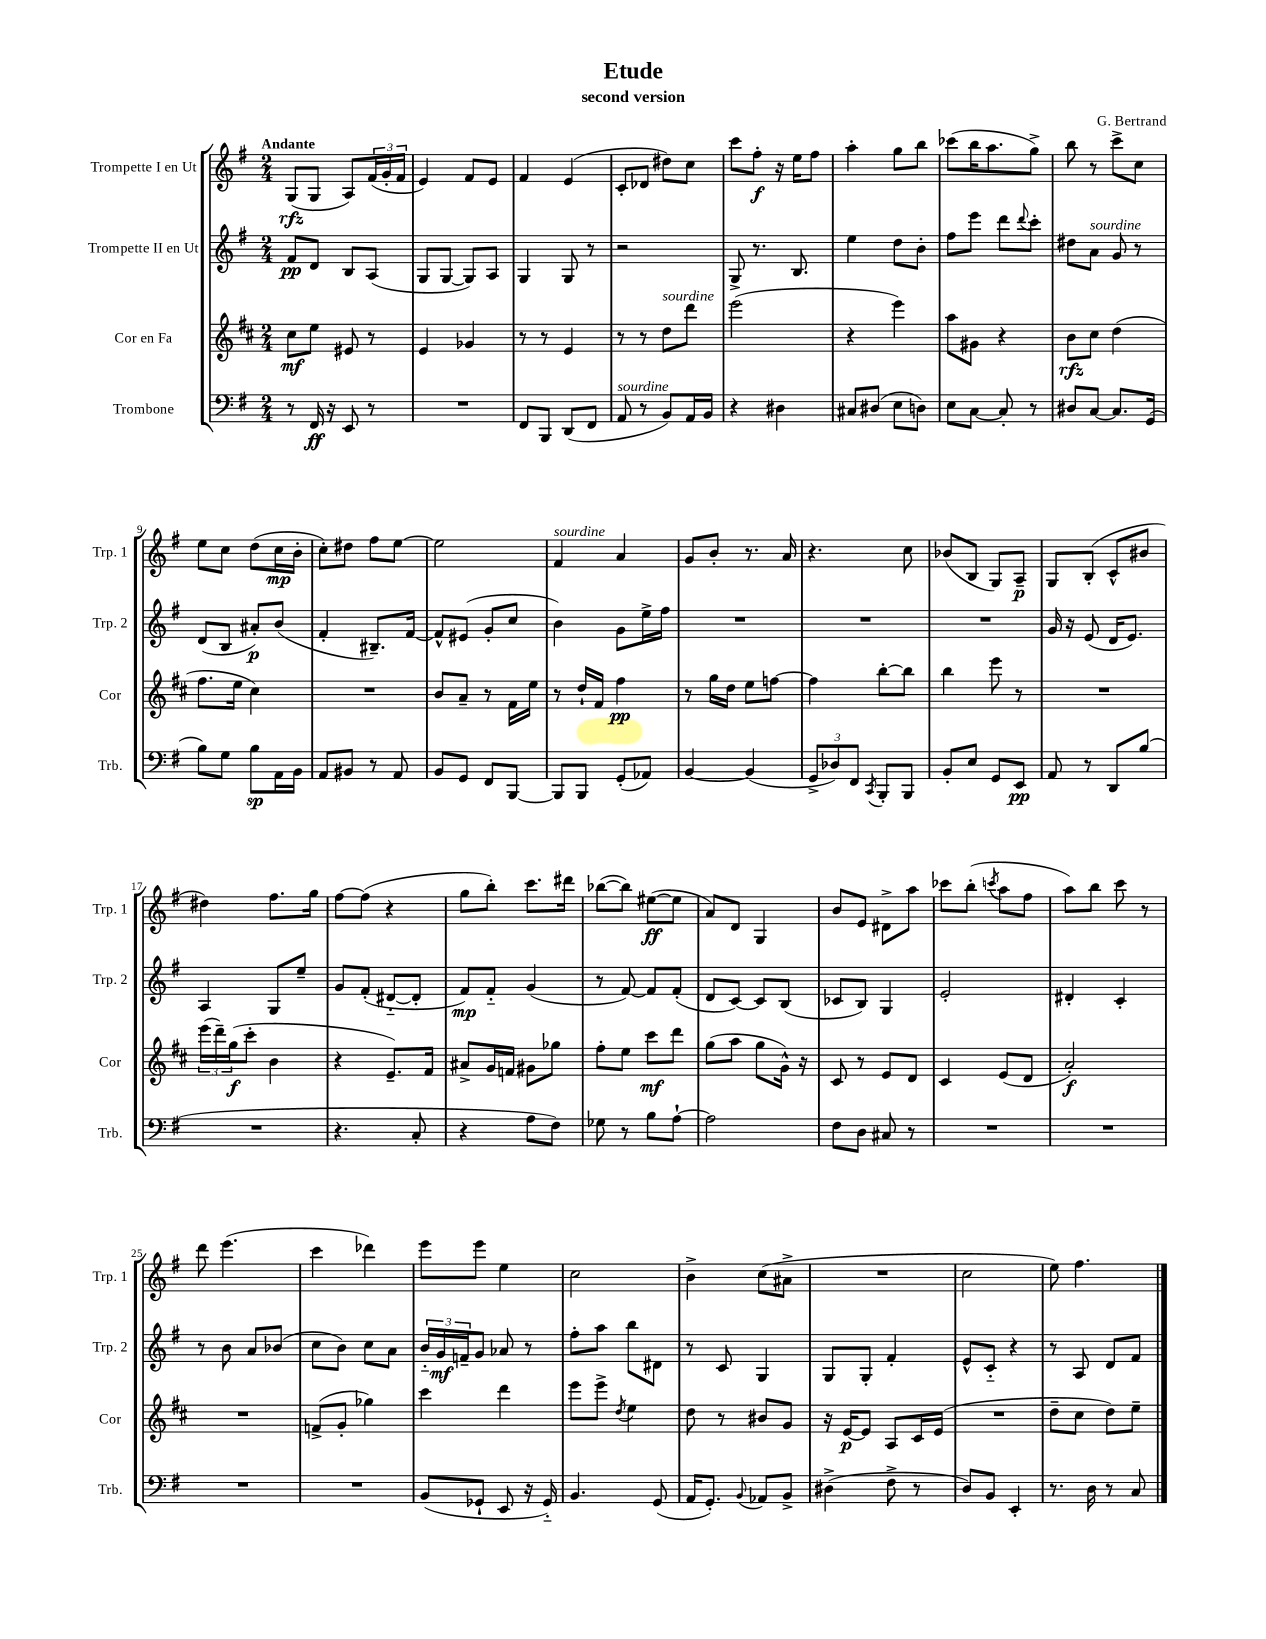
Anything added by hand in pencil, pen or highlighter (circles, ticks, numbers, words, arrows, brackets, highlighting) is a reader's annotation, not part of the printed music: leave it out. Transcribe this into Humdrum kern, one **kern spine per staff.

**kern	**dynam	**kern	**dynam	**kern	**dynam	**kern	**dynam
*part4	*part4	*part3	*part3	*part2	*part2	*part1	*part1
*staff4	*staff4	*staff3	*staff3	*staff2	*staff2	*staff1	*staff1
*I"Trombone	*	*I"Cor en Fa	*	*I"Trompette II en Ut	*	*I"Trompette I en Ut	*
*I'Trb.	*	*I'Cor	*	*I'Trp. 2	*	*I'Trp. 1	*
*clefF4	*	*clefG2	*	*clefG2	*	*clefG2	*
*k[f#]	*	*k[f#c#]	*	*k[f#]	*	*k[f#]	*
*M2/4	*	*M2/4	*	*M2/4	*	*M2/4	*
=1	=1	=1	=1	=1	=1	=1	=1
!	!	!	!	!	!	!LO:TX:a:B:t=Andante	!
8r	.	8cc#\L	mf	8f#/L	pp	(8G/L	rfz
16FF#/	ff	8ee\J	.	8d/J	.	8G/J	.
16r	.	.	.	.	.	.	.
8EE/	.	8e#X/	.	8B/L	.	8A/L)	.
8r	.	8r	.	(8A/J	.	(24f#/L	.
.	.	.	.	.	.	24g'/	.
.	.	.	.	.	.	24f#/JJ	.
=2	=2	=2	=2	=2	=2	=2	=2
2r	.	4e/	.	8G/L	.	4e/)	.
.	.	.	.	[8G/J	.	.	.
.	.	4g-X/	.	8G/L])	.	8f#/L	.
.	.	.	.	8A/J	.	8e/J	.
=3	=3	=3	=3	=3	=3	=3	=3
8FF#/L	.	8r	.	4G/	.	4f#/	.
8BBB/J	.	8r	.	.	.	.	.
(8DD/L	.	4e/	.	8G/	.	(4e/	.
8FF#/J	.	.	.	8r	.	.	.
=4	=4	=4	=4	=4	=4	=4	=4
!LO:TX:a:i:t=sourdine	!	!	!	!	!	!	!
8AA/	.	8r	.	2r	.	8c'/L	.
8r	.	8r	.	.	.	8d-X/J	.
!	!	!LO:TX:a:i:t=sourdine	!	!	!	!	!
8BB/L)	.	8dd\L	.	.	.	8dd#X\L)	.
16AA/L	.	8ddd\J	.	.	.	8cc\J	.
16BB/JJ	.	.	.	.	.	.	.
=5	=5	=5	=5	=5	=5	=5	=5
4r	.	(2eee\	.	8G^/	.	8ccc\L	.
.	.	.	.	8.r	.	8ff#'\J	f
4D#X\	.	.	.	.	.	16r	.
.	.	.	.	8.B/	.	16ee\KL	.
.	.	.	.	.	.	8ff#\J	.
=6	=6	=6	=6	=6	=6	=6	=6
8C#X/L	.	4r	.	4ee\	.	4aa'\	.
(8D#X/J	.	.	.	.	.	.	.
8E\L	.	4eee\)	.	8dd\L	.	8gg\L	.
8Dn\J)	.	.	.	8b'\J	.	8bb\J	.
=7	=7	=7	=7	=7	=7	=7	=7
8E\L	.	8aa\L	.	8ff#\L	.	(8ccc-X\L	.
[8C\J	.	8g#X\J	.	8eee\J	.	16bb\K	.
.	.	.	.	.	.	8.aa\	.
8C'/]	.	4r	.	8ddd\L	.	.	.
.	.	.	.	8qqddd/	.	.	.
8r	.	.	.	8ccc'\J	.	8gg^\J)	.
=8	=8	=8	=8	=8	=8	=8	=8
8D#X/L	.	8b\L	rfz	8dd#X\L	.	8bb\	.
!	!	!	!	!LO:TX:a:i:t=sourdine	!	!	!
[8C/J	.	8cc#\J	.	8a\J	.	8r	.
8.C/L]	.	(4dd\	.	8g/	.	8ccc^\L	.
.	.	.	.	8r	.	8cc\J	.
(16GG/Jk	.	.	.	.	.	.	.
!!LO:LB:g=z
=9	=9	=9	=9	=9	=9	=9	=9
8B\L)	.	8.ff#\L	.	(8d/L	.	8ee\L	.
8G\J	.	.	.	8B/J	.	8cc\J	.
.	.	16ee\Jk	.	.	.	.	.
8B\L	sp	4cc#\)	.	8a#X'/L)	p	(8dd\L	.
16AA\L	.	.	.	(8b/J	.	16cc\L	mp
16BB\JJ	.	.	.	.	.	16b'\JJ	.
=10	=10	=10	=10	=10	=10	=10	=10
8AA/L	.	2r	.	4f#'/	.	8cc'\L)	.
8BB#X/J	.	.	.	.	.	8dd#X\J	.
8r	.	.	.	8.B#X~/L)	.	8ff#\L	.
8AA/	.	.	.	.	.	[8ee\J	.
.	.	.	.	[16f#/Jk	.	.	.
=11	=11	=11	=11	=11	=11	=11	=11
8BB/L	.	8b/L	.	8f#^^/L]	.	2ee\]	.
8GG/J	.	8a~/J	.	(8e#X/J	.	.	.
8FF#/L	.	8r	.	8g'/L	.	.	.
[8BBB/J	.	16f#\LL	.	8cc/J	.	.	.
.	.	16ee\JJ	.	.	.	.	.
=12	=12	=12	=12	=12	=12	=12	=12
!	!	!	!	!	!	!LO:TX:a:i:t=sourdine	!
8BBB/L]	.	8r	.	4b\)	.	4f#/	.
8BBB/J	.	16dd`/LL	.	.	.	.	.
.	.	16f#/JJ	.	.	.	.	.
(8GG'/L	.	4ff#\	pp	8g\L	.	4a/	.
8AA-X/J)	.	.	.	16ee^\L	.	.	.
.	.	.	.	16ff#\JJ	.	.	.
=13	=13	=13	=13	=13	=13	=13	=13
[4BB/	.	8r	.	2r	.	8g/L	.
.	.	16gg\LL	.	.	.	8b'/J	.
.	.	16dd\JJ	.	.	.	.	.
(4BB/]	.	8ee\L	.	.	.	8.r	.
.	.	[8ffn\J	.	.	.	.	.
.	.	.	.	.	.	16a/	.
=14	=14	=14	=14	=14	=14	=14	=14
12GG^/L	.	4ff\]	.	2r	.	4.r	.
12D-X/)	.	.	.	.	.	.	.
12FF#/J	.	.	.	.	.	.	.
8qCC/	.	.	.	.	.	.	.
8BBB'/L	.	[8bb'\L	.	.	.	.	.
8BBB/J	.	8bb\J]	.	.	.	8cc\	.
=15	=15	=15	=15	=15	=15	=15	=15
8BB'/L	.	4bb\	.	2r	.	(8b-X/L	.
8E/J	.	.	.	.	.	8B/J	.
8GG/L	.	8eee\	.	.	.	8G/L)	.
8EE/J	pp	8r	.	.	.	8A~/J	p
=16	=16	=16	=16	=16	=16	=16	=16
8AA/	.	2r	.	16g/	.	8G/L	.
.	.	.	.	16r	.	.	.
8r	.	.	.	(8e/	.	(8B'/J	.
8DD/L	.	.	.	16d/KL	.	8c^^/L	.
.	.	.	.	8.e/J)	.	.	.
(8B/J	.	.	.	.	.	8b#X/J	.
!!LO:LB:g=z
=17	=17	=17	=17	=17	=17	=17	=17
2r	.	(24eee\LL	.	4A/	.	4dd#X\)	.
.	.	24ddd~\)	.	.	.	.	.
.	.	(24gg\J	f	.	.	.	.
.	.	8ccc#'\J	.	.	.	.	.
.	.	4b\	.	8G/L	.	8.ff#\L	.
.	.	.	.	8ee~/J	.	.	.
.	.	.	.	.	.	16gg\Jk	.
=18	=18	=18	=18	=18	=18	=18	=18
4.r	.	4r	.	8g/L	.	[8ff#\L	.
.	.	.	.	(8f#'/J	.	(8ff#\J]	.
.	.	8.e~/L)	.	[8d#X/L	.	4r	.
8C'/	.	.	.	8d#'/J]	.	.	.
.	.	16f#/Jk	.	.	.	.	.
=19	=19	=19	=19	=19	=19	=19	=19
4r	.	8a#X^/L	.	8f#/L)	mp	8gg\L	.
.	.	16g/L	.	8f#/J	.	8bb'\J)	.
.	.	16fn/JJ	.	.	.	.	.
8A\L	.	8g#X\L	.	(4g/	.	8.ccc\L	.
8F#\J)	.	8gg-X\J	.	.	.	.	.
.	.	.	.	.	.	16ddd#X\Jk	.
=20	=20	=20	=20	=20	=20	=20	=20
8G-X\	.	8ff#'\L	.	8r	.	([8bb-X\L	.
8r	.	8ee\J	.	[8f#/)	.	8bb-\J])	.
8B\L	.	8ccc#\L	mf	8f#/L]	.	([8ee#X\L	ff
[8A`\J	.	8ddd\J	.	(8f#'/J	.	8ee#\J]	.
=21	=21	=21	=21	=21	=21	=21	=21
2A\]	.	(8gg\L	.	8d/L	.	8a/L)	.
.	.	8aa\J	.	[8c/J)	.	8d/J	.
.	.	8gg\L	.	8c/L]	.	4G/	.
.	.	16g^^\Jk)	.	(8B/J	.	.	.
.	.	16r	.	.	.	.	.
=22	=22	=22	=22	=22	=22	=22	=22
8F#\L	.	8c#/	.	8c-X/L	.	8b/L	.
8D\J	.	8r	.	8B/J)	.	8e/J	.
8C#X/	.	8e/L	.	4G/	.	8d#X^\L	.
8r	.	8d/J	.	.	.	8aa\J	.
=23	=23	=23	=23	=23	=23	=23	=23
2r	.	4c#/	.	2e'/	.	8ccc-X\L	.
.	.	.	.	.	.	(8bb'\J	.
.	.	.	.	.	.	8qcccn/	.
.	.	(8e/L	.	.	.	8aa\L	.
.	.	8d/J	.	.	.	8ff#\J	.
=24	=24	=24	=24	=24	=24	=24	=24
2r	.	2a'/)	f	4d#X'/	.	8aa\L)	.
.	.	.	.	.	.	8bb\J	.
.	.	.	.	4c'/	.	8ccc\	.
.	.	.	.	.	.	8r	.
!!LO:LB:g=z
=25	=25	=25	=25	=25	=25	=25	=25
2r	.	2r	.	8r	.	8ddd\	.
.	.	.	.	8b\	.	(4.eee\	.
.	.	.	.	8a/L	.	.	.
.	.	.	.	(8b-X/J	.	.	.
=26	=26	=26	=26	=26	=26	=26	=26
2r	.	(8fn^/L	.	8cc\L	.	4ccc\	.
.	.	8g'/J	.	8b\J)	.	.	.
.	.	4gg-X\)	.	8cc\L	.	4ddd-X\)	.
.	.	.	.	8a\J	.	.	.
=27	=27	=27	=27	=27	=27	=27	=27
(8BB/L	.	4ccc#\	.	24b/LL	.	8eee\L	.
.	.	.	.	24g/	mf	.	.
.	.	.	.	24fn~/J	.	.	.
8GG-X`/J	.	.	.	8g/J	.	8eee\J	.
8EE/	.	4ddd\	.	8a-X/	.	4ee\	.
16r	.	.	.	8r	.	.	.
16GG-/)	.	.	.	.	.	.	.
=28	=28	=28	=28	=28	=28	=28	=28
4.BB/	.	8eee\L	.	8ff#'\L	.	2cc\	.
.	.	8eee^\J	.	8aa\J	.	.	.
.	.	8qdd/	.	.	.	.	.
.	.	4ee\	.	8bb\L	.	.	.
(8GG/	.	.	.	8d#X\J	.	.	.
=29	=29	=29	=29	=29	=29	=29	=29
16AA/KL	.	8dd\	.	8r	.	4b^\	.
8.GG'/J)	.	.	.	.	.	.	.
.	.	8r	.	8c/	.	.	.
8qqBB/	.	.	.	.	.	.	.
8AA-X/L	.	8b#X/L	.	4G/	.	(8cc\L	.
8BB^/J	.	8g/J	.	.	.	8a#X^\J	.
=30	=30	=30	=30	=30	=30	=30	=30
(4D#X^\	.	16r	.	8G/L	.	2r	.
.	.	[16e/KL	p	.	.	.	.
.	.	8e/J]	.	8G'/J	.	.	.
8F#^\	.	8A/L	.	4f#'/	.	.	.
8r	.	16c#/L	.	.	.	.	.
.	.	(16e/JJ	.	.	.	.	.
=31	=31	=31	=31	=31	=31	=31	=31
8D/L)	.	2r	.	8e^^/L	.	2cc\	.
8BB/J	.	.	.	8c/J	.	.	.
4EE'/	.	.	.	4r	.	.	.
=32	=32	=32	=32	=32	=32	=32	=32
8.r	.	8dd~\L	.	8r	.	8ee\)	.
.	.	8cc#\J	.	8A/	.	4.ff#\	.
16D\	.	.	.	.	.	.	.
8r	.	8dd\L)	.	8d/L	.	.	.
8C/	.	8ee~\J	.	8f#/J	.	.	.
==	==	==	==	==	==	==	==
*-	*-	*-	*-	*-	*-	*-	*-
